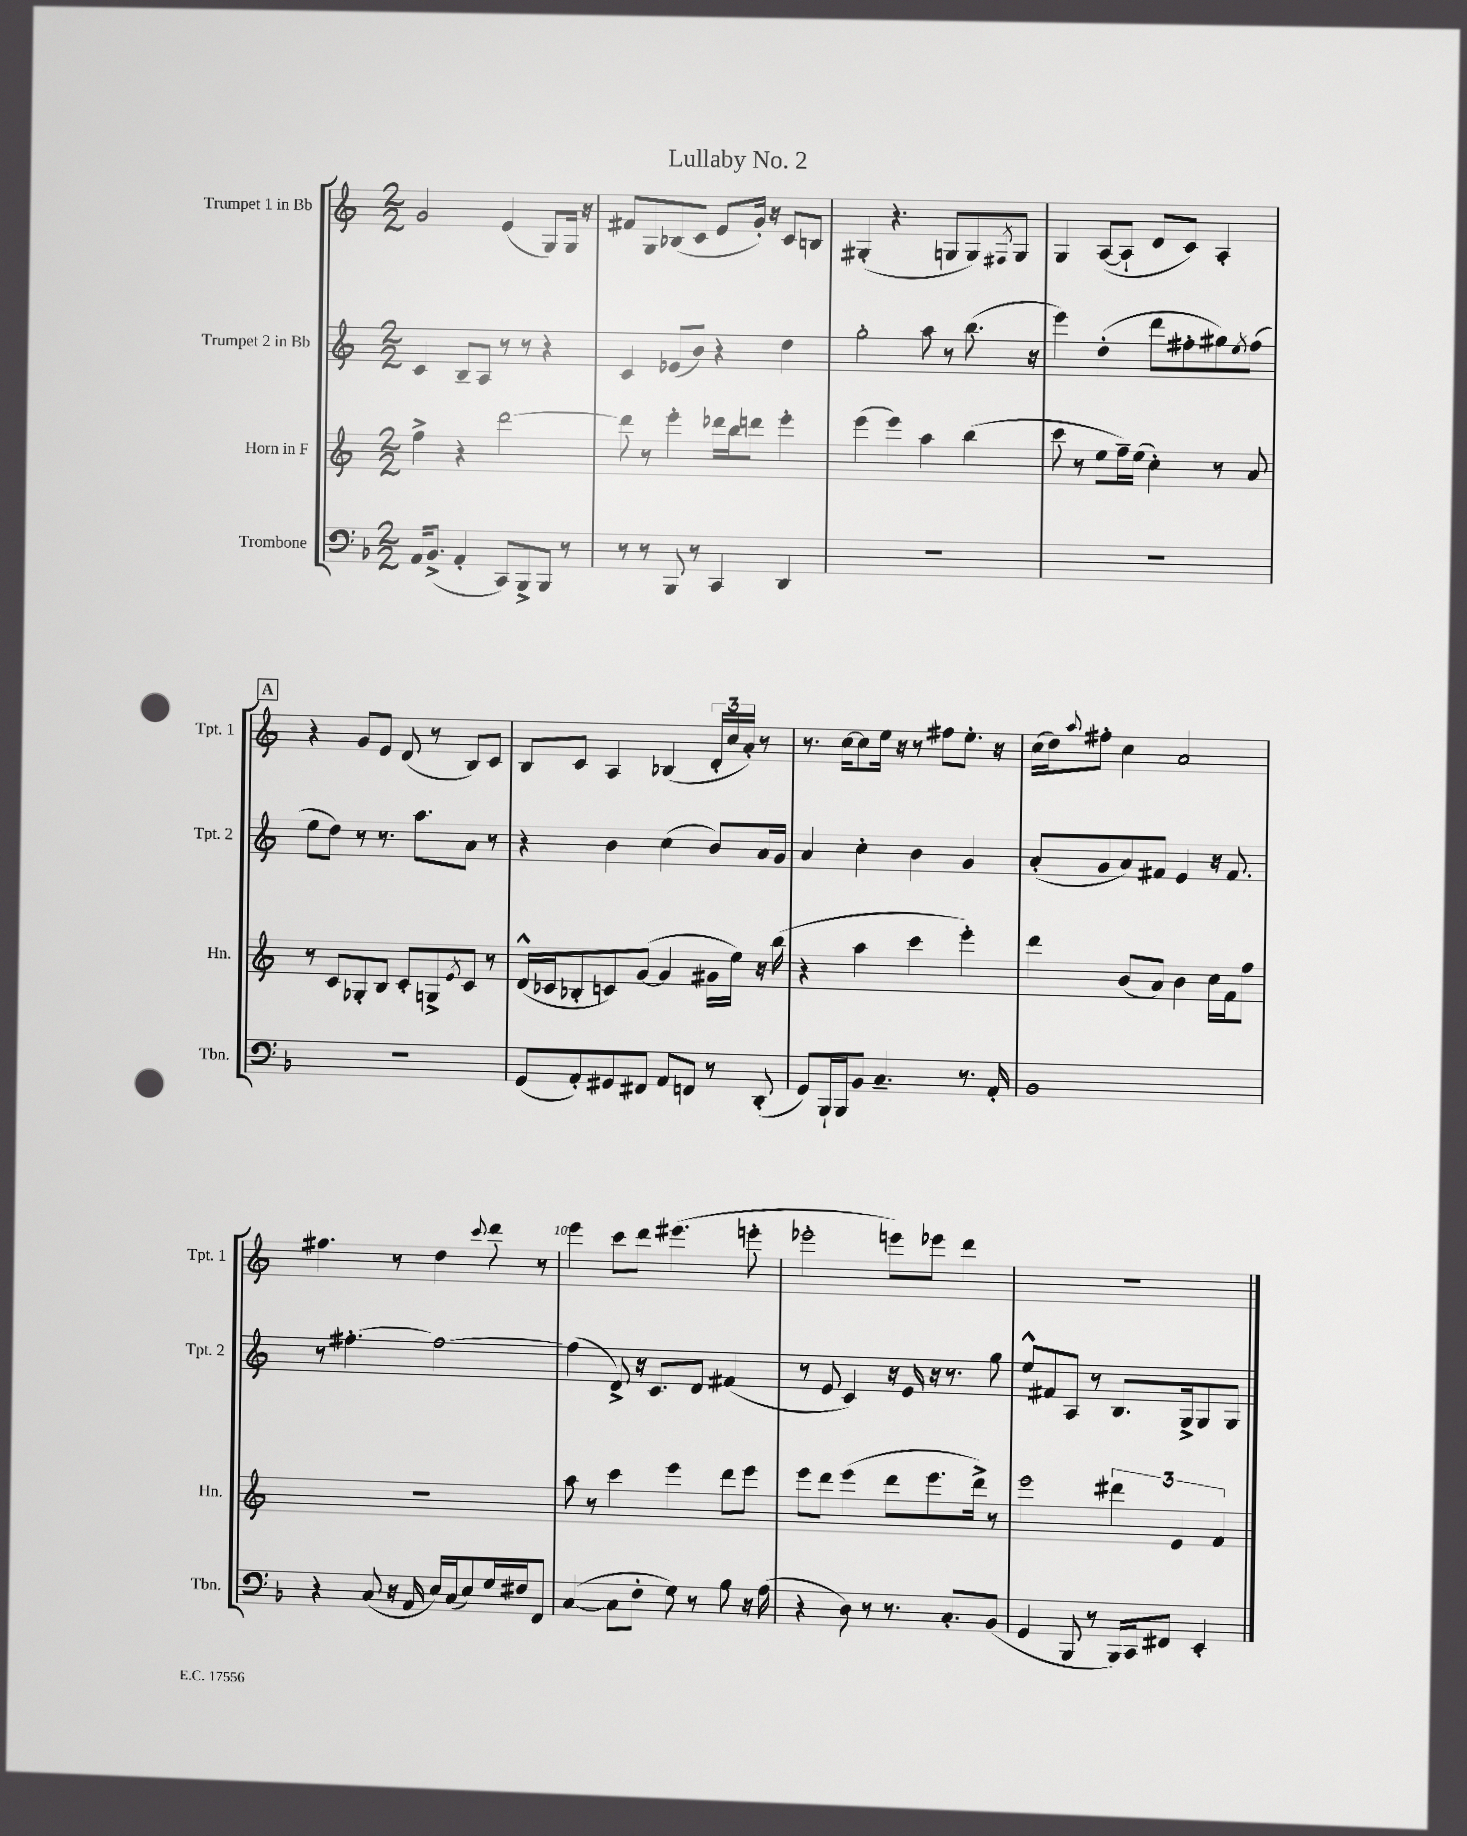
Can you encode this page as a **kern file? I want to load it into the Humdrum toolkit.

**kern	**kern	**kern	**kern
*staff4	*staff3	*staff2	*staff1
*clefF4	*clefG2	*clefG2	*clefG2
*k[b-]	*k[]	*k[]	*k[]
*M2/2	*M2/2	*M2/2	*M2/2
16AA/LK	4ff^\	4c/	2g/
(8.BB-^/J	.	.	.
4AA'/	4r	8B~/L	.
.	.	8A/J	.
8CC/L)	[2ddd\	8r	(4e/
8BBB-^/	.	8r	.
8BBB-/J	.	4r	8G/L)
8r	.	.	16G/Jk
.	.	.	16r
=	=	=	=
8r	8ddd\]	4c/	8f#/L
8r	8r	.	8G/
8BBB-/	4eee'\	(8e-/L	(8B-/
8r	.	8b/J)	8c/J
4CC/	16ddd-\LL	4r	8e/L
.	16bb\J	.	.
.	8ddd\J	.	16g'/Jk)
.	.	.	16r
4DD/	4eee'\	4dd\	8c/L
.	.	.	8B/J
=	=	=	=
1r	(4eee\	2gg'\	(4G#'/
.	4eee\)	.	4.r
.	4aa\	8aa\	.
.	.	8r	8G/L
.	(4bb\	(8.bb\	8G/)
.	.	.	8qF#/
.	.	.	8G/J
.	.	16r	.
=	=	=	=
1r	8ccc\	4eee\)	4G/
.	8r	.	.
.	8ee\L	(4dd'\	([8A/L
.	16ff~\L)	.	8A`/]J
.	(16ee\JJ	.	.
.	4cc'\)	8ddd\L	8d/L
.	.	8ff#'\	8c/J)
.	8r	8gg#\)	4A'/
.	.	8qee/	.
.	8a/	(8ff#\J	.
=	=	=	=
1r	8r	8ee\L	4r
.	8c/L	8dd\J)	.
.	8G-'/	8r	8g/L
.	8B/J	8.r	8e/J
.	8c'/L	.	(8d/
.	.	8.aa\L	.
.	8G^/	.	8r
.	8qe/	.	.
.	8c/J	8a\J	8B/L)
.	8r	8r	8c/J
=	=	=	=
(8GG/L	(16d^^/LL	4r	8B/L
.	16c-/J	.	.
8AA'/)	8B-'/	.	8c/J
8GG#/	8c/)	4b\	4A/
8FF#/J	([8g/J	.	.
8AA/L	4g/]	(4cc\	(4B-/
8FF/J	.	.	.
8r	16g#\LL	8b/L)	24d'/LL
.	.	.	24cc/
.	16ee\JJ)	.	.
.	.	.	24a'/JJ)
(8DD'/	16r	16a/L	8r
.	(16bb\	16g/JJ	.
=	=	=	=
8GG/L)	4r	4a/	8.r
16BBB-`/L	.	.	.
16BBB-/J	.	.	[16cc\LK
8BB-/J	4aa\	4cc'\	8cc\]
4.C~/	.	.	16ee\Jk
.	.	.	16r
.	4ccc\	4b\	8r
.	.	.	8ff#\L
8.r	4eee'\)	4g/	8.ee'\J
16AA'/	.	.	16r
=	=	=	=
1BB-	4ddd\	(8a'/L	(16cc\LL
.	.	.	16dd\J)
.	.	.	8qqaa/
.	.	8g/	8ff#'\J
.	(8b/L	8a/)	4cc\
.	8a/J)	8f#/J	.
.	4b\	4e/	2a/
.	16cc\LL	16r	.
.	16f\J	8.f#/	.
.	8ff\J	.	.
=	=	=	=
4r	1r	8r	4.ff#\
.	.	[4.ff#'\	.
(8C/	.	.	.
16r	.	.	8r
16AA/	.	.	.
16E/LL)	.	2ff#\_	4dd\
(16C/J	.	.	.
8E/)	.	.	.
.	.	.	8qqccc/
16G/L	.	.	8ddd\
16F#/J	.	.	.
8FF/J	.	.	8r
=	=	=	=
([4C/	8aa\	(4ff#\]	4eee\
.	8r	.	.
8C\]L	4ccc\	8d^/)	8ccc\L
8F'\J	.	16r	8ddd\J
.	.	8.c/L	.
8G\)	4eee\	.	(4.eee#\
8r	.	8d/J	.
8B-\	8ddd\L	(4f#/	.
16r	8eee\J	.	8eee'\
(16A\	.	.	.
=	=	=	=
4r	8eee\L	8r	2eee-'\
.	8ddd\J	8e/	.
8D\)	(4eee\	4c/)	.
8r	.	.	.
8.r	8ddd\L	16r	8eee\L)
.	.	16e/	.
.	8.eee\	16r	8eee-\J
8.C'/L	.	8.r	.
.	.	.	4ddd\
.	16ddd^\Jk)	.	.
(8BB-/J	8r	8gg\	.
=	=	=	=
4GG/	2eee\	8ee^^/L	1r
.	.	8f#/	.
8BBB-/	.	8A/J	.
8r	.	8r	.
16BBB-/LL)	6ddd#\	8.B/L	.
16CC/J	.	.	.
8FF#/J	.	.	.
.	6e/	.	.
.	.	16G^/k	.
4EE'/	.	8G/	.
.	6f/	.	.
.	.	8G/J	.
==	==	==	==
*-	*-	*-	*-
